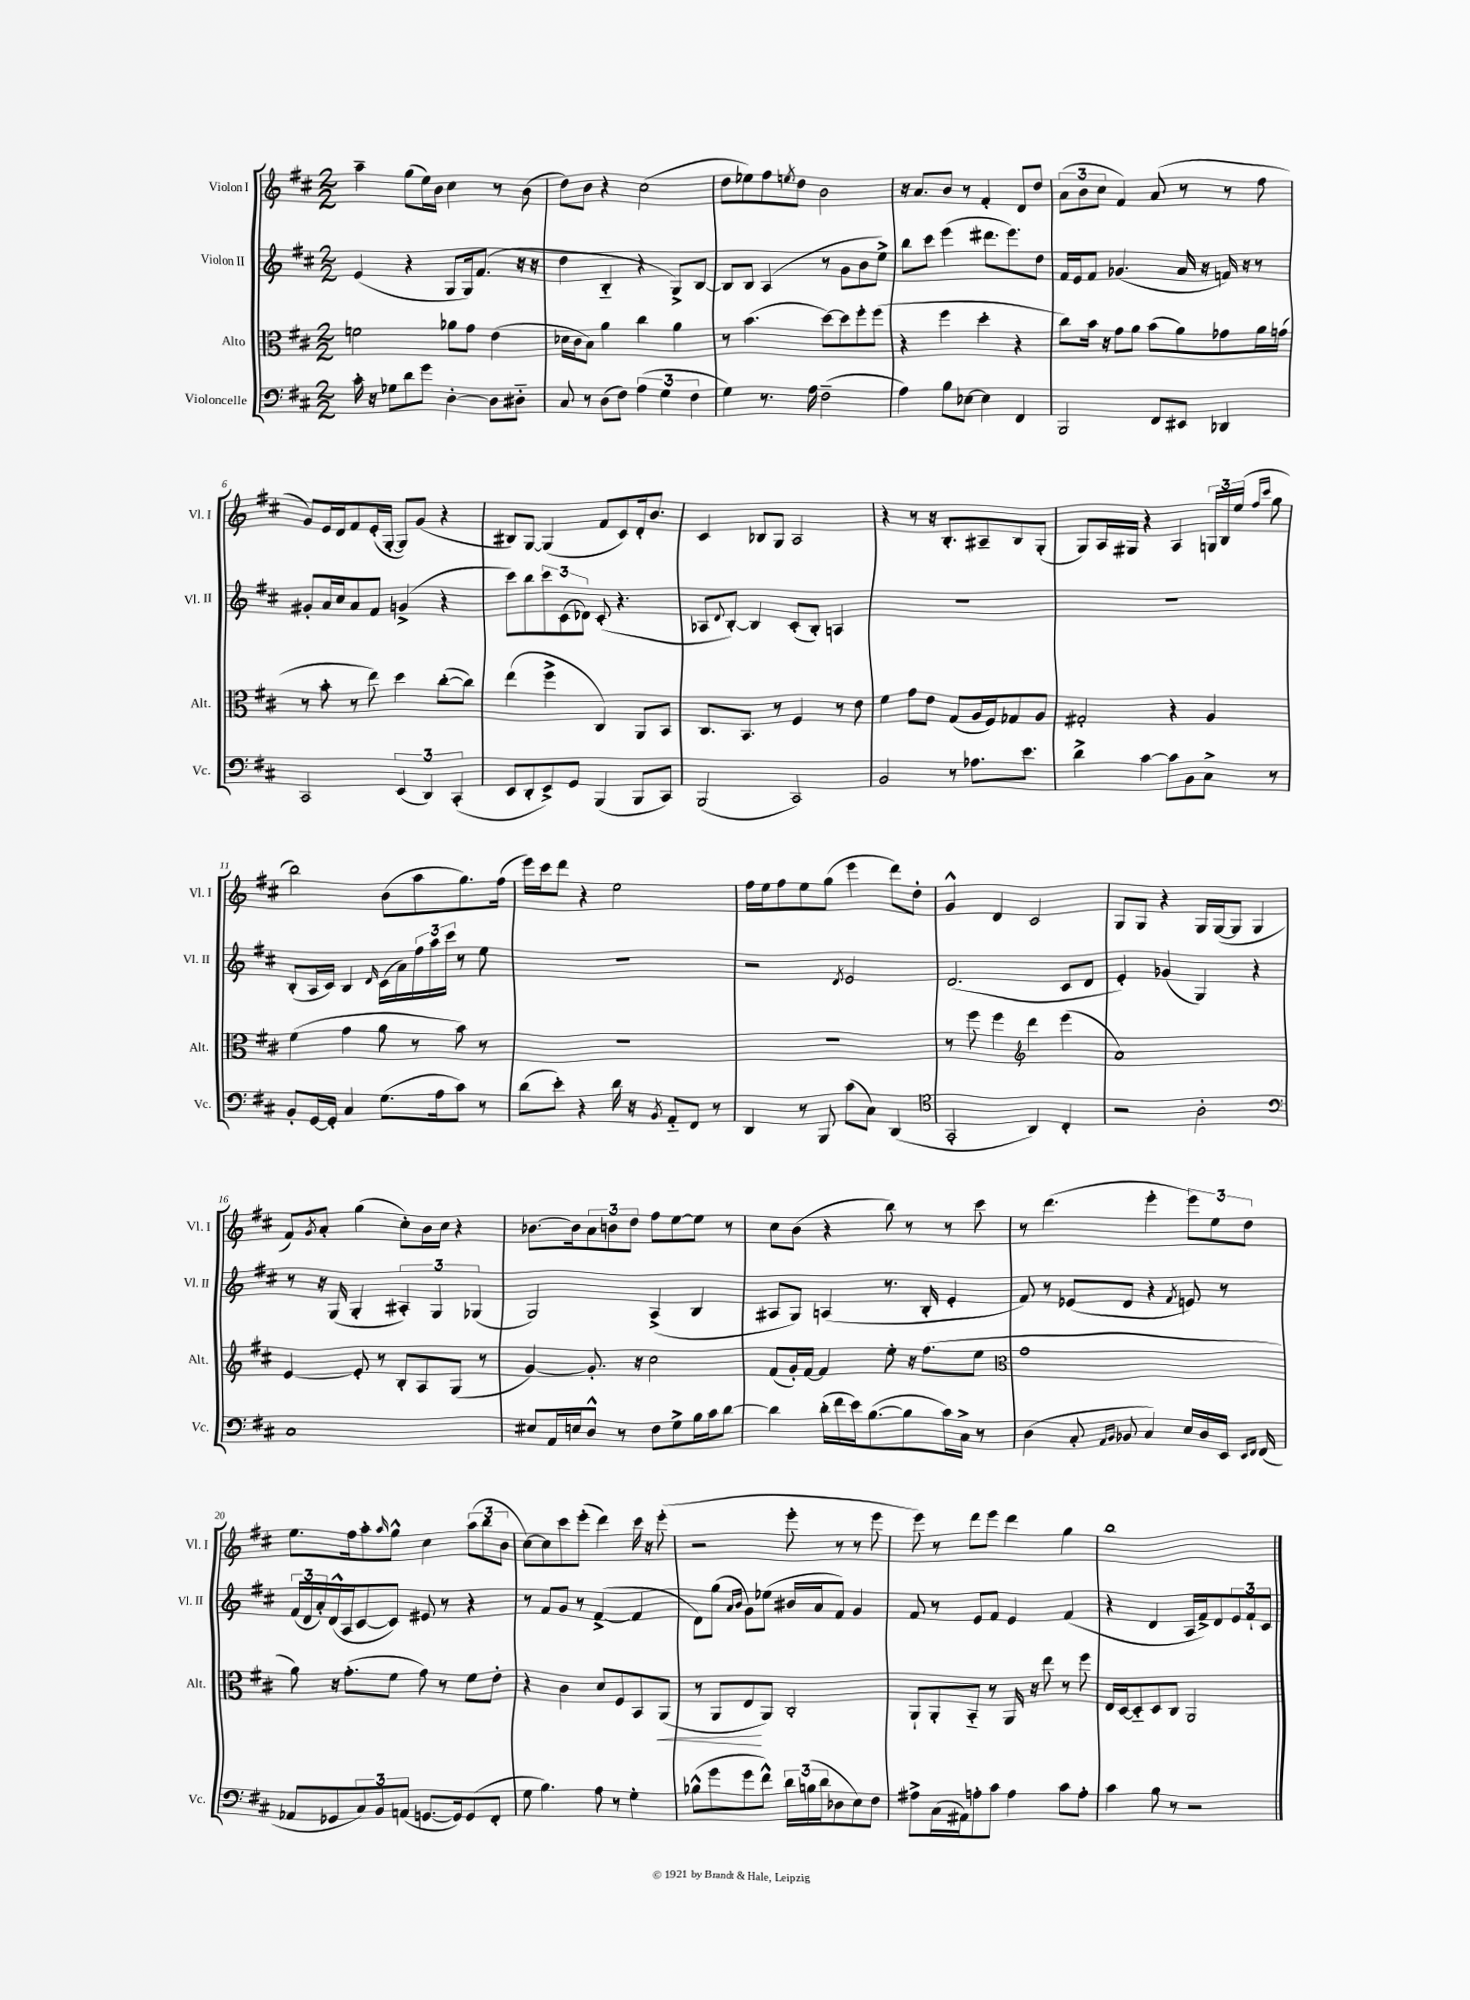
<<
\new StaffGroup <<
\new Staff = "s0" \with { instrumentName = "Violon I" shortInstrumentName = "Vl. I" } {
    \clef treble \key d \major \numericTimeSignature \time 2/2
    a''4-- g''8( e''16) b'16 cis''4 r8 b'8( |
    d''8) b'8 r4 cis''2( |
    d''8 ees''8) fis''8 \acciaccatura { e''8 } d''8 b'2 |
    r16 a'8. b'8 r8 fis'4-. d'8 d''8 |
    \tuplet 3/2 { a'8( b'8 cis''8 } fis'4) a'8( r8 r8 fis''8 |
    g'8) e'16 d'16 fis'8 e'16-.( g16~-. g8) g'8( r4 |
    bis8) g8~ g4( fis'8 cis'8) d'16-. b'8. |
    cis'4 bes8 g8 a2 |
    r4 r8 r16 b8.-. ais8-- b8 g8-.( |
    g8) a16 gis16 r4 a4 \tuplet 3/2 { g16 b16 e''16( } \grace { fis''16 cis'''16 } g''8 |
    b''2) b'8( a''8 g''8.) fis''16( |
    e'''16) cis'''16 d'''8 r4 e''2 |
    fis''16 e''16 fis''8 e''8 g''8( e'''4 d'''8) d''8-. |
    g'4-^ d'4 cis'2 |
    g8 g8 r4 g16 g16~( g8 g4 |
    fis'8) \acciaccatura { g'8 } a'8-. g''4( cis''8-.) b'16 cis''16 r4 |
    bes'8.~ bes'16 \tuplet 3/2 { a'8 b'8 d''8 } fis''8 e''8~ e''8 r8 |
    cis''8 b'8( r4 b''8) r8 r8 cis'''8 |
    r8 d'''4.( e'''4-. \tuplet 3/2 { e'''8) e''8 d''8 } |
    e''8. fis''16 a''8-. \grace { a''16 } g''8-^ cis''4 \tuplet 3/2 { a''8( b''8 b'8 } |
    cis''8~) cis''8 cis'''8 e'''8-.( d'''4) cis'''16 r16 e'''8-.( |
    r2 e'''8-. r8 r8 e'''8 |
    e'''8) r8 d'''8 e'''8 d'''4 g''4 |
    b''1 \bar "|." |
}
\new Staff = "s1" \with { instrumentName = "Violon II" shortInstrumentName = "Vl. II" } {
    \clef treble \key d \major \numericTimeSignature \time 2/2
    e'4( r4 g8 g16) fis'8.( r16 r16 |
    d''4 b4-_ r4 g8->) b8~ |
    b8 b8 a4( r8 g'8 b'8 e''8->) |
    b''8 cis'''8 e'''4( dis'''8. e'''8.) d''8 |
    fis'16 e'16 fis'8 ges'4.( a'16 r16 f'16) r16 r8 |
    gis'8-. a'16 cis''16 a'8 fis'8 g'4->( r4 |
    cis'''8) b''8 \tuplet 3/2 { cis'''8 cis'8( des'8) } cis'8-.( r4. |
    aes8 \appoggiatura { d'8 } b8~-.) b4 cis'8-.( b8-.) a4 |
    R1 |
    R1 |
    b8-.( a16 cis'16) b4 \grace { d'16 } cis'16( a'16) \tuplet 3/2 { fis''16 a''16 cis'''16 } r8 e''8 |
    r1 |
    r2 \acciaccatura { d'8 } e'2 |
    d'2.( cis'8 d'8 |
    e'4-.) ges'4( g4) r4 |
    r8 r16 g16( g4-. \tuplet 3/2 { ais4-.) g4 ges4( } |
    g2) a4->( b4 |
    ais8 g8) a4( r8. b16-. e'4-. |
    fis'8) r8 ees'8( d'8 r4 \acciaccatura { fis'8 } e'8) r8 |
    \tuplet 3/2 { fis'16( d'16 a'16-.) } d'16-^( a16 cis'8~ cis'8) eis'8 r8 r4 |
    r8 fis'8 g'8 r8 fis'4~->( fis'4 |
    d'8) g''8( \grace { a'16 b'16 } g'8) ees''8( bis'16 a'16 fis'8) g'4 |
    fis'8 r8 e'8 fis'8 e'4 fis'4( |
    r4 d'4 a16 fis'16->) d'8 \tuplet 3/2 { e'8 fis'8-! cis'8 } \bar "|." |
}
\new Staff = "s2" \with { instrumentName = "Alto" shortInstrumentName = "Alt." } {
    \clef alto \key d \major \numericTimeSignature \time 2/2
    f'2 aes'8 g'8 e'4( |
    des'16 cis'16 b8) a'4 cis''4 a'4 |
    r8 b'4.( d''8~) d''8 fis''8-. fis''8( |
    r4 fis''4 d''4-. r4 |
    cis''8) b'16 r16 g'8 a'8 b'8( a'8) ges'8 a'16 g'16( |
    r8 b'8-. r8 e''8) d''4 cis''8~-.( cis''8) |
    e''4( fis''4-> cis4) a,8 b,8 |
    cis8. b,8. r8 fis4 r8 e'8 |
    fis'4 g'8 e'8 g8( a16 fis16) ges8 a8 |
    gis2-. r4 a4 |
    fis'4( g'4 a'8 r8 b'8) r8 |
    R1 |
    r1 |
    r8 fis''8 fis''4 \clef treble d'''4 e'''4( |
    a'1) |
    e'4~ e'8-. r8 b8-. a8 g8( r8 |
    g'4~) g'8.-. r16 cis''2 |
    fis'8( g'16-.) fis'16~ fis'4 e''8-. r16 fis''8.( e''8 |
    \clef alto g'1 |
    a'8) r16 g'8.-.( fis'8 g'8) r8 fis'8 e'8-. |
    r4 cis'4 d'8 fis8 b,8 a,8\<( |
    r8 a,8 e8\! a,8) cis2-. |
    a,8-! a,8-. b,8-_ r8 a,16 r16 e''8 r8 fis''8 |
    e16 d16~ d8-_ d8 cis8 a,2 \bar "|." |
}
\new Staff = "s3" \with { instrumentName = "Violoncelle" shortInstrumentName = "Vc." } {
    \clef bass \key d \major \numericTimeSignature \time 2/2
    cis'16-. r16 ges8 d'8 g'8 d4~-. d8 dis8-_ |
    cis8 r8 d8( fis8) \tuplet 3/2 { a4( g4 fis4 } |
    g4) r8. a16 fis2--( |
    a4) b8 ees8~ ees4 fis,4 |
    b,,2 fis,8 eis,8 des,4 |
    cis,2 \tuplet 3/2 { e,4( d,4) cis,4-.( } |
    e,8 d,8-. e,8->) g,8 b,,4( b,,8 cis,8) |
    b,,2( cis,2) |
    b,2 r8 aes8. e'8. |
    d'4-> cis'4~ cis'8 b,8 cis8-> r8 |
    b,8-. g,16~ g,16-. cis4 g8.( a16 cis'8) r8 |
    d'8( e'8-.) r4 d'16 r16 \acciaccatura { b,8 } a,8-_ fis,8 r8 |
    d,4 r8 b,,8 cis'8( cis8) d,4( |
    \clef tenor g,2-. a,4) cis4-. |
    r2 a2-. |
    \clef bass cis1 |
    eis8 a,16 e16 d8-^ r8 fis8 g8-> b16 cis'16 d'8~ |
    d'4 d'16-.( fis'16 e'16) b8.~( b8 cis'16) cis16-> r8 |
    d4( cis8-. \grace { a,16 b,16 } bes,8 cis4) e16 d16 e,16 \grace { e,16 fis,16 } fis,16( |
    aes,8 ges,8 \tuplet 3/2 { cis8) b,8 a,8( } g,8.~ g,16) g,8( fis,8-. |
    g8 b4.) a8 r8 g4-. |
    bes8-^( g'8 g'8 fis'8-^) \tuplet 3/2 { d'16 b16( d'16 } des8 e8) fis8 |
    ais8-> cis16( ais,16) a8-. cis'8 a4 cis'8 a8-. |
    cis'4 b8 r8 r2 \bar "|." |
}
>>
>>
